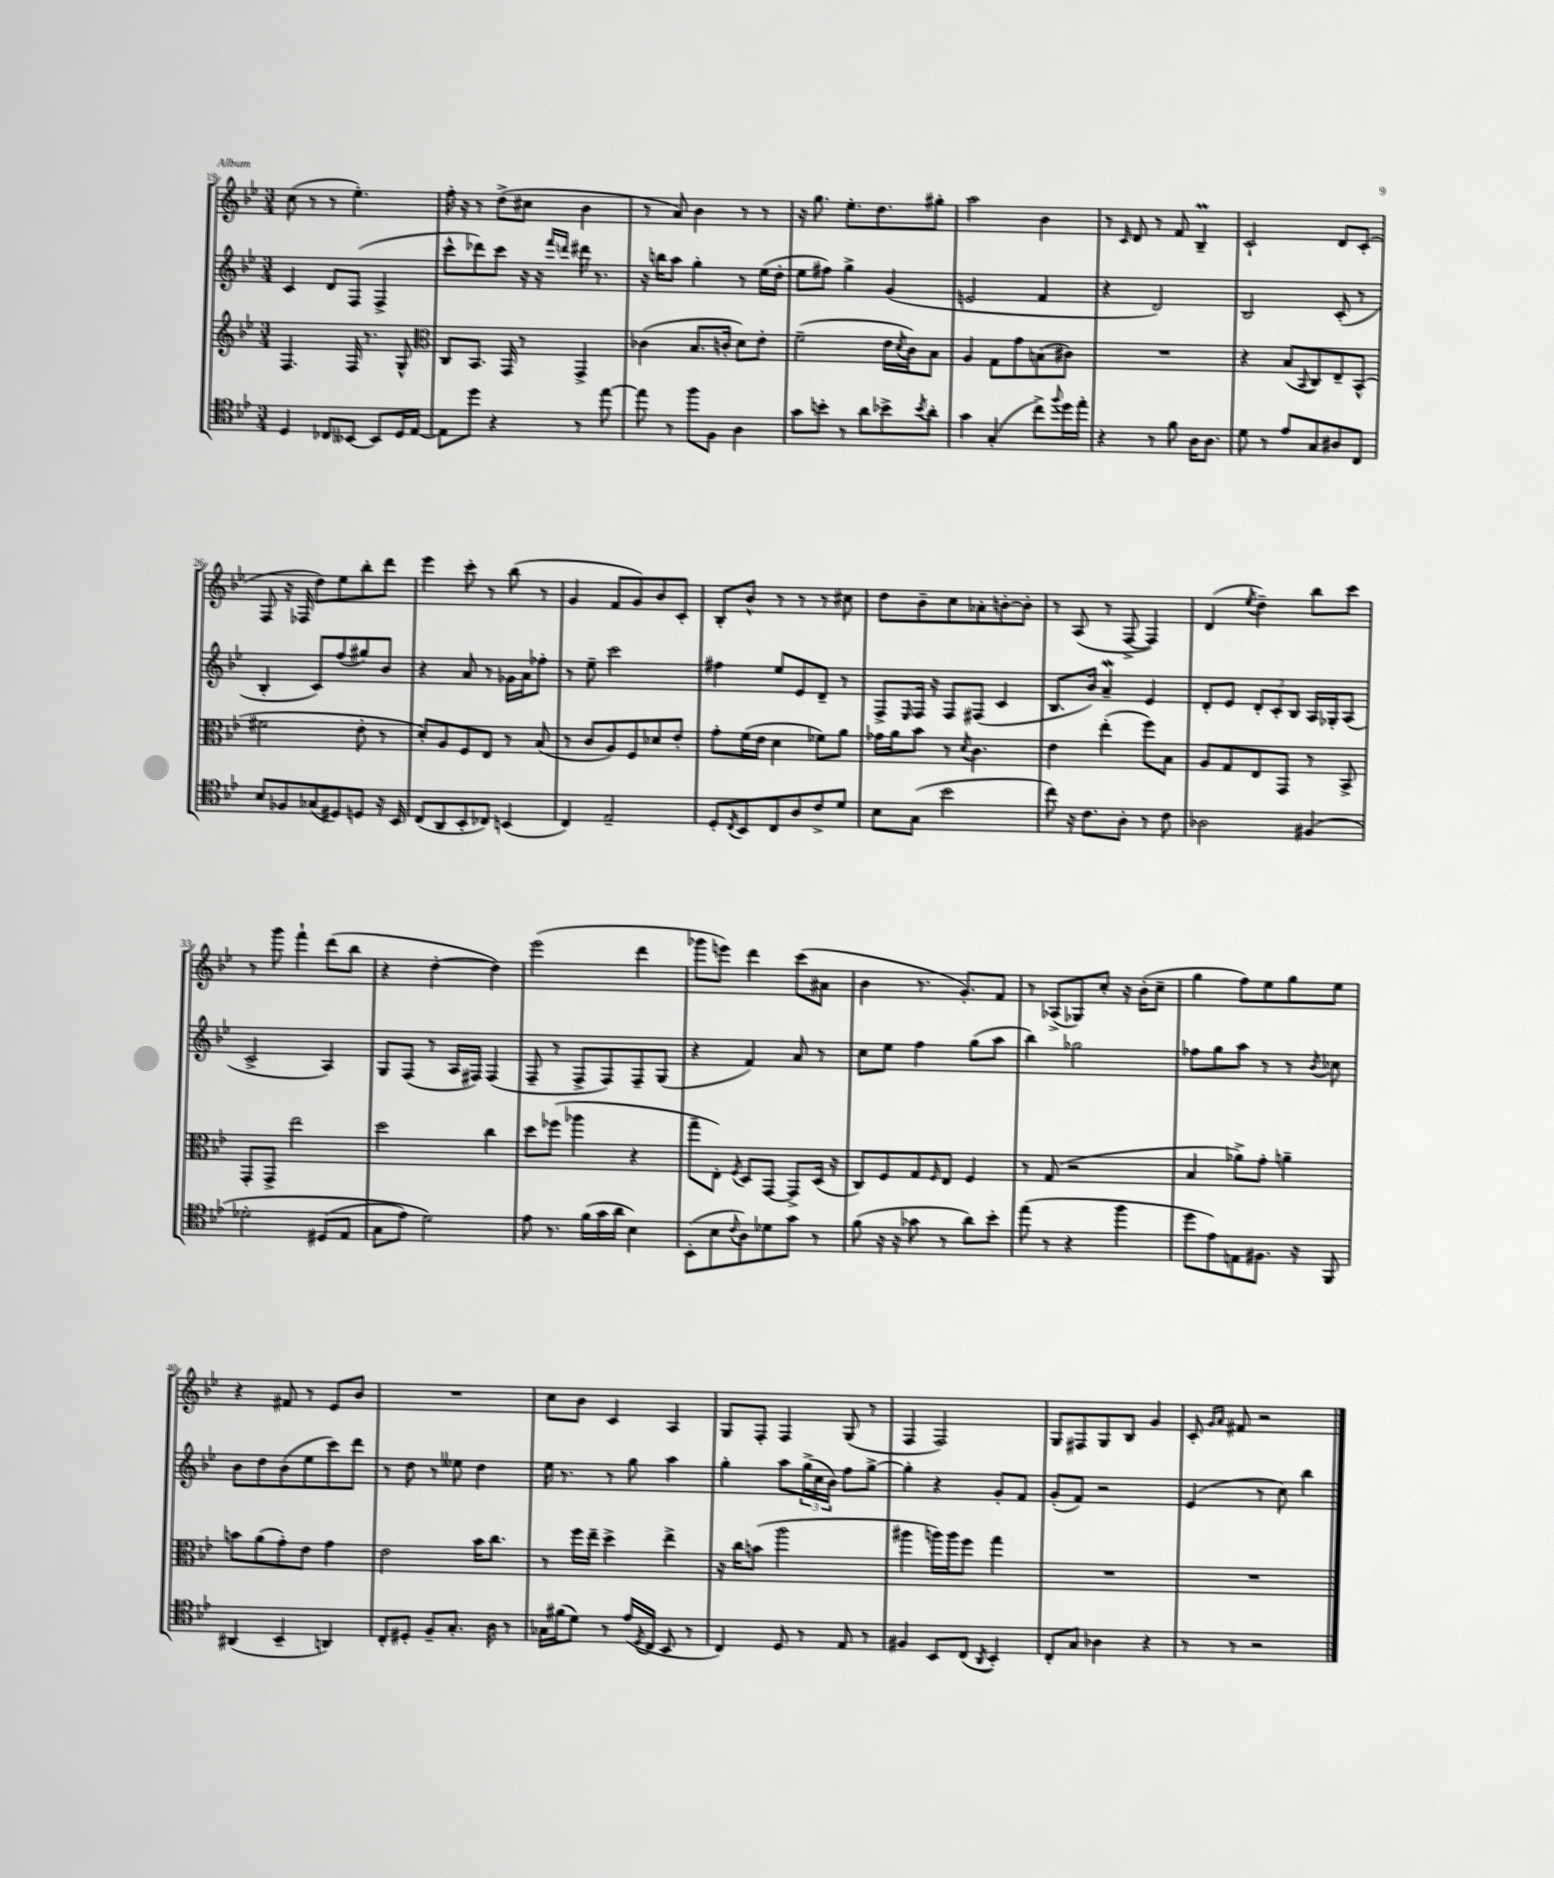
<<
\new StaffGroup <<
\new Staff = "s0" {
    \clef treble \key bes \major \numericTimeSignature \time 3/4
    c''8( r8 r8 ees''4.-.) |
    f''16-. r16 r8 d''8->( cis''8 bes'4 |
    r8 a'8) bes'4 r8 r8 |
    r16 g''8. ees''8.-. d''8. gis''8-. |
    a''2 bes'4 |
    r8 \grace { c'16 } d'8 r8 f'8 bes4--\prall |
    c'2-! d'8 c'8-.( |
    f8 r16 fes16 d''8) ees''8 bes''8-. d'''8 |
    ees'''4 c'''8-. r8 bes''8( r8 |
    g'4 f'8 g'8) bes'8 c'8-. |
    bes8-. bes'8-^ r8 r8 r8 cis''8 |
    d''8 bes'8-- c''8 aes'8-. b'8~-. b'8-. |
    r8 a8( r8 f8~-> f4) |
    d'4( \acciaccatura { ees''8 } d''4--) bes''8 c'''8 |
    r8 g'''8 f'''4-! d'''8( bes''8 |
    r4 d''4~-. d''4) |
    ees'''2( d'''4 |
    ges'''8 e'''8) d'''4 c'''8( ais'8 |
    bes'4 r8. g'8.-.) f'8 |
    r8 aes8->( ges8) c''8-. r16 bes'16-.( c''8-- |
    g''4 f''8) ees''8 g''8 ees''8 |
    r4 fis'8 r8 ees'8 bes'8 |
    R2. |
    c''8 bes'8 c'4 a4 |
    g8 f8-. f4 g8( r8 |
    f4 f2) |
    g8 fis8 g8 bes8 g'4 |
    c'8-. \grace { g'16 a'16 } fis'8 r2 \bar "|." |
}
\new Staff = "s1" {
    \clef treble \key bes \major \numericTimeSignature \time 3/4
    c'4 d'8 f8( f4-> |
    c'''8-^ des'''8) c'''8 r16 r16 \grace { f'''16 d'''16 } dis'''16 r8. |
    r16 b''16 a''8 g''4-. r8 ees''16( d''16-. |
    ees''8 fis''8) g''4-> g'4( |
    e'2 f'4 |
    r4 d'2) |
    bes2 c'8-.( r8 |
    bes4-. c'8) f''8( gis''8) bes'8 |
    r4 a'8 r8 ges'16 a'16 fes''8-. |
    r8 ees''8-- c'''2 |
    fis''4 ees''8 ees'8 d'8-- r8 |
    f8-> \grace { ees16 } f16 r16 f8 fis8( c'4 |
    bes8. bes'16) a'4--\mordent ees'4 |
    d'8-. ees'8 \tuplet 3/2 { d'8-. c'8-. bes8 } a16 ges16-. a8( |
    c'2-> a4) |
    g8 f8( r8 a16 fis16) fis4( |
    f8-- r8 f8-> f8) f8-- g8( |
    r4 f'4) a'8 r8 |
    c''8 ees''8 f''4 g''8( a''8 |
    bes''4) ges''2 |
    fes''8 g''8 a''8 r8 r8 \acciaccatura { bes'8 } ces''8 |
    bes'8 d''8 bes'8( ees''8 c'''8) d'''8 |
    r8 d''8 r8 eeses''8 d''4 |
    ees''16 r8. r8 g''8 a''4 |
    g''4-. a''8 \tuplet 3/2 { g''16->( c''16 bes'16) } f''8 g''8~-> |
    g''4-. r4 g'8-. f'8 |
    g'8-.( f'8) r2 |
    ees'4( r8 c''8) bes''4 \bar "|." |
}
\new Staff = "s2" {
    \clef treble \key bes \major \numericTimeSignature \time 3/4
    f4. f16 r8. g8-^ |
    \clef alto c8 bes,8. g,16 r8 g,4-> |
    ces'4( bes8. c'16-. d'8) ees'8-. |
    f'2--( ees'16 \acciaccatura { d'8 } c'16) bes8 |
    a4 g8 g'8 b8( cis'8) |
    R2. |
    r4 bes8( \appoggiatura { bes,8 } c8) ees8-- bes,8-^( |
    fis'2 ees'8-. r8 |
    d'8-.) a8 f8 ees8 r8 bes8( |
    r8 c'8 a8) f8 des'8 ees'8-. |
    g'8-. f'16( ees'16 d'4 fes'8) a'8 |
    ges'16 a'16 bes'8 r8 \acciaccatura { d'8 } c'4. |
    ees'4 ees''4-.( f''8) bes8 |
    a8 g8 ees8 g,8 r8 bes,8-> |
    g,8-. g,8-> ees''2 |
    d''2 c''4 |
    d''8 fes''8( aes''4 r4 |
    g''8-- ees8-.) \acciaccatura { f8 } d8 g,8~ g,8-> d16( r16 |
    c8) f8 g8 \grace { f16 } ees8 f4 |
    r8 g8( r2 |
    bes4 aes'8->) g'8-. a'4-- |
    b'8 a'8( g'8-.) ees'8 g'4 |
    ees'2 bes'16 c''8. |
    r8 f''16 ees''16-- d''4-> ees''4-> |
    r16 c''16 b'8( a''2 |
    ais''4 a''16) a''16 f''8 g''4 |
    R2. |
    R2. \bar "|." |
}
\new Staff = "s3" {
    \clef tenor \key bes \major \numericTimeSignature \time 3/4
    d4 ces8 beses,8~ beses,8 d16 ees16~ |
    ees8 d''8 r4 r8 ees''8~ |
    ees''8 r8 f''8 f8 a4 |
    g'8 b'8-. r8 a'8 bes'8-> \acciaccatura { bes'8 } a'8-. |
    g'4 g4-.( c''8->) \appoggiatura { f''8 } d''16 ees''16-. |
    r4 r8 f'8 a16 a8. |
    d'8 r8 ees'8 g8 ais8 c8 |
    bes8 fes8 ges8( dis8) d8 r16 bes,16 |
    c8( a,8 bes,8-. ces8) b,4( |
    c4) ees2-- |
    d8-. \acciaccatura { c8 } bes,8 c8 a8 c'8-> d'8 |
    bes8 g8( bes'2 |
    c''8) r16 c'8. a8-. r8 c'8 |
    aes2 fis4\( |
    des'2-. dis8( ees8 |
    g8 ees'8) d'2\) |
    ees'8 r8. f'16( g'16 a'16 bes4) |
    bes,8-.( bes8 \appoggiatura { c'8 } a8) des'8 g'8 r8 |
    f'8( r16 r16 ges'8 r8 a'8) bes'8-. |
    ees''8( r8 r4 f''4 |
    d''8 ees'8) e8 fis8. r16 f,8 |
    ais,4( bes,4-- a,4) |
    c8-. dis8-. f8-- g8.-. a16 r8 |
    ges16 fis'16( d'8) r8 ees'16( \acciaccatura { d8 } c16 bes,8 r8 |
    c4) d8 r8 ees8 r8 |
    fis4 bes,8 c8( \acciaccatura { a,8 } bes,4-.) |
    c8-. g8 aes4 r4 |
    r8 r8 r2 \bar "|." |
}
>>
>>
\layout { \context { \Score currentBarNumber = #19 } }
